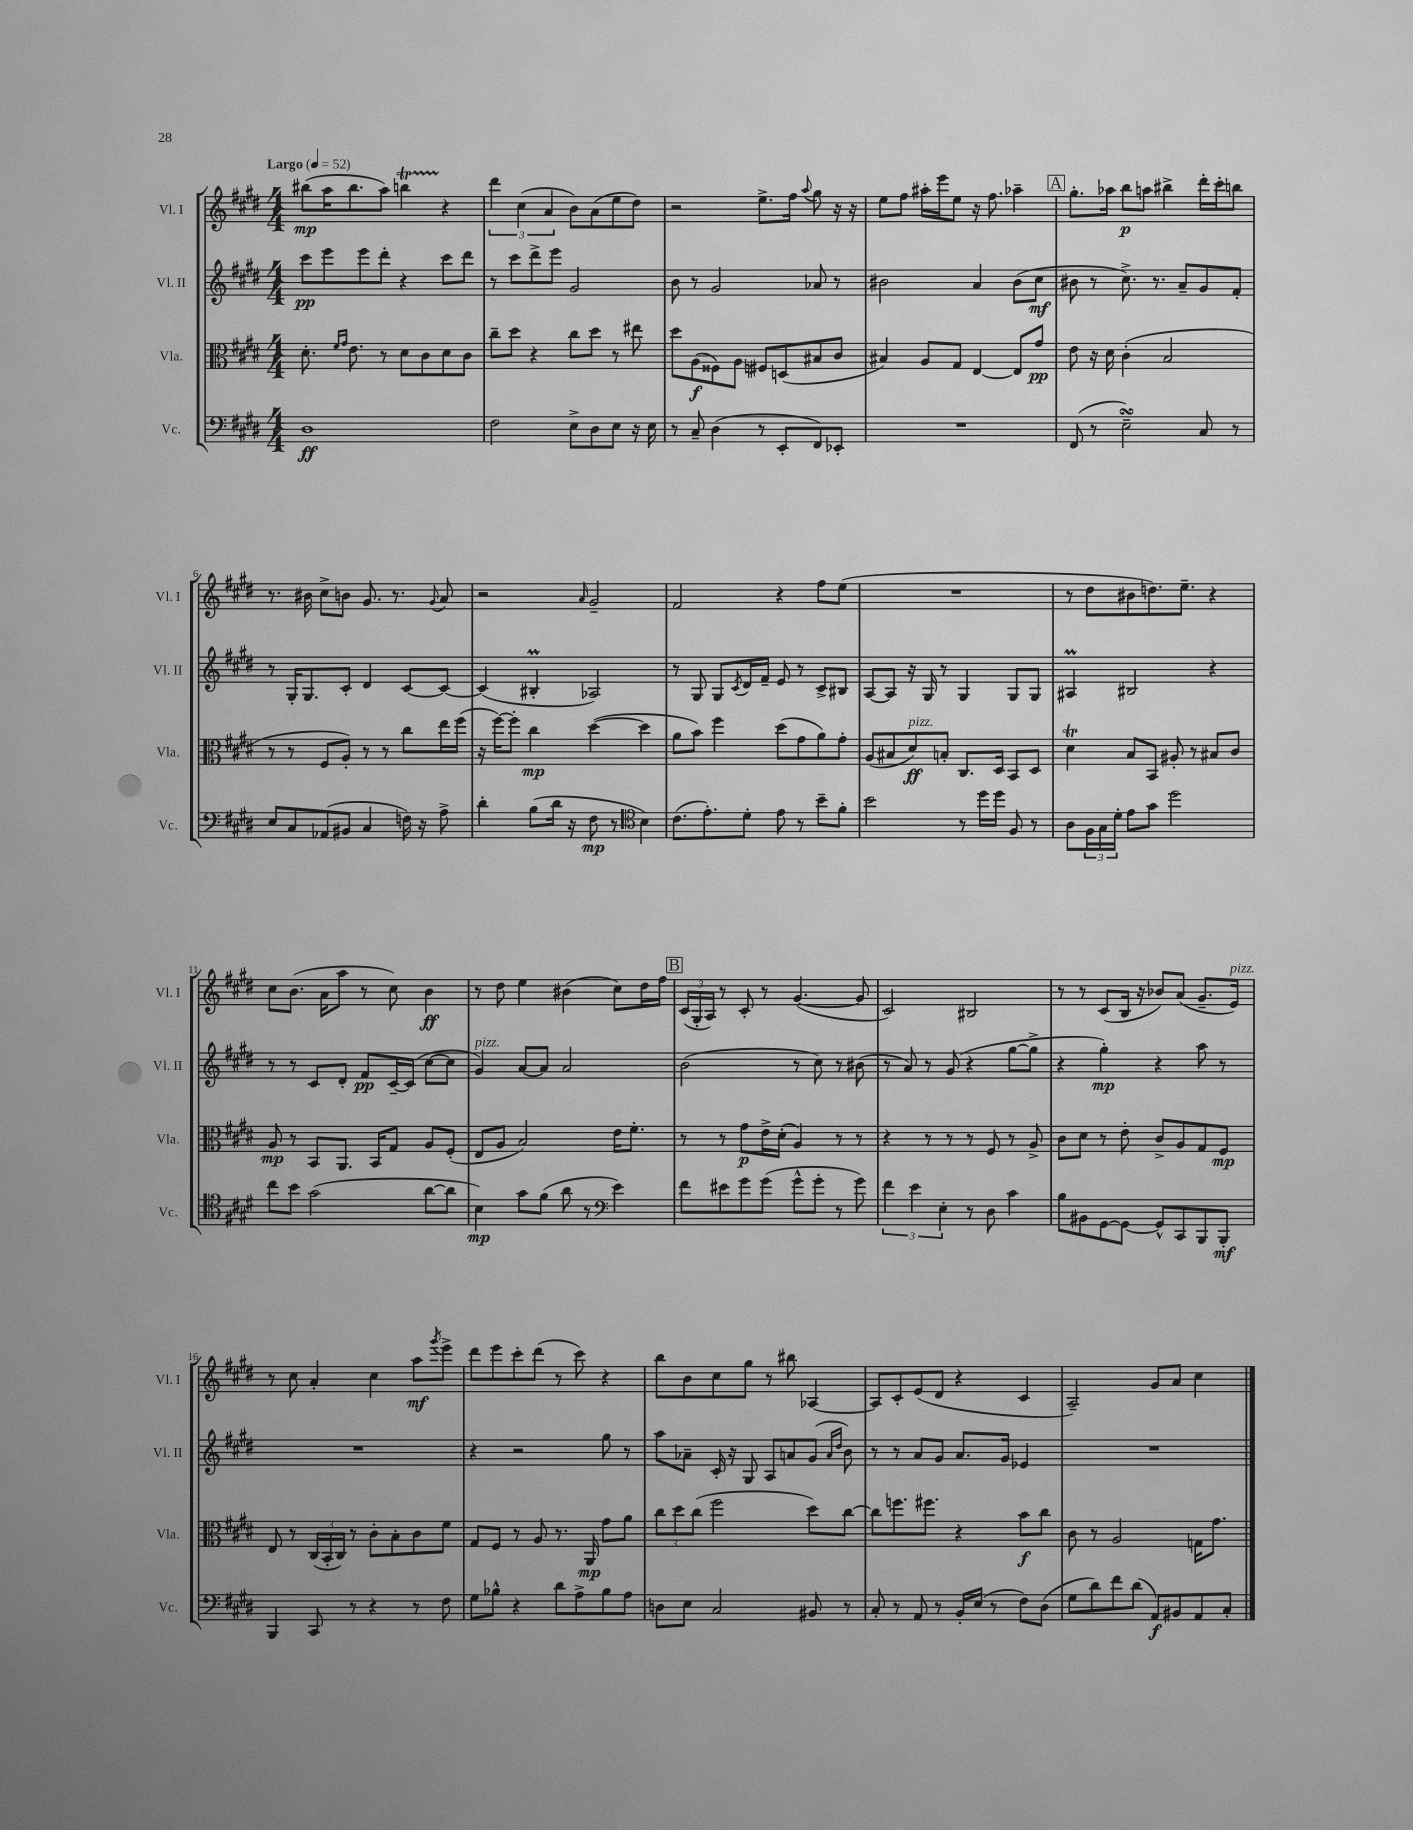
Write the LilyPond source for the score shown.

<<
\new StaffGroup <<
\new Staff = "s0" \with { instrumentName = "Vl. I" shortInstrumentName = "Vl. I" } {
    \clef treble \key e \major \numericTimeSignature \time 4/4 \tempo "Largo" 4 = 52
    bis''8\mp( a''16 bis''8. a''8) b''4\startTrillSpan r4\stopTrillSpan |
    \tuplet 3/2 { dis'''4 cis''4( a'4 } b'8) a'8( e''8 dis''8) |
    r2 e''8.-> fis''16 \appoggiatura { a''8 } gis''8 r16 r16 |
    e''8 fis''8 ais''16-. e'''16 e''8 r16 fis''8. aes''4-- |
    \mark \markup { \box "A" } gis''8.-. aes''16 b''8\p a''8 bis''4-> dis'''16-. cis'''16-. b''8 |
    r8. bis'16 cis''8-> b'8 gis'8. r8. \appoggiatura { gis'8 } a'8 |
    r2 \grace { a'16 } gis'2-- |
    fis'2 r4 fis''8 e''8( |
    R1 |
    r8 dis''8 bis'8 d''8.) e''8.-- r4 |
    cis''8 b'8.( a'16 a''8 r8 cis''8) b'4\ff |
    r8 dis''8 e''4 bis'4( cis''8) dis''16 fis''16 |
    \mark \markup { \box "B" } \tuplet 3/2 { cis'16( gis16-. a16) } r8 cis'8-. r8 gis'4.~( gis'8 |
    cis'2) bis2 |
    r8 r8 cis'8( b16 r16 bes'8) a'8( gis'8.-- e'16^\markup { \italic "pizz." }) |
    r8 cis''8 a'4-. cis''4 a''8\mf \acciaccatura { gis'''8 } e'''8-> |
    dis'''8 e'''8 cis'''8-. dis'''8( r8 cis'''8) r4 |
    b''8 b'8 cis''8 gis''8 r8 bis''8 aes4~ |
    aes8 cis'8-. e'8( dis'8 r4 cis'4 |
    a2--) gis'8 a'8 cis''4 \bar "|." |
}
\new Staff = "s1" \with { instrumentName = "Vl. II" shortInstrumentName = "Vl. II" } {
    \clef treble \key e \major \numericTimeSignature \time 4/4
    cis'''8\pp e'''8 e'''8 dis'''8-. r4 cis'''8 dis'''8 |
    r8 cis'''8 dis'''8-> e'''8 gis'2 |
    b'8 r8 gis'2 aes'8 r8 |
    bis'2 a'4 bis'8( cis''8\mf |
    \mark \markup { \box "A" } bis'8 r8 cis''8.->) r8. a'8-- gis'8 fis'8-. |
    r8 gis16-. gis8. cis'8-. dis'4 cis'8~ cis'8~ |
    cis'4( bis4-.\prall aes2) |
    r8 gis8 gis8 \acciaccatura { cis'8 } dis'16 fis'16-- e'8 r8 cis'8-> bis8 |
    a8~ a8 r16 gis16 r8 gis4 gis8 gis8 |
    ais4\prall bis2 r4 |
    r8 r8 cis'8 dis'8-. fis'8\pp cis'16~-- cis'16( cis''8~ cis''8 |
    gis'4^\markup { \italic "pizz." }) a'8~ a'8 a'2 |
    \mark \markup { \box "B" } b'2( r8 cis''8) r8 bis'8( |
    r8 a'8) r8 gis'8( r4 gis''8~ gis''8-> |
    r4 gis''4-.\mp) r4 a''8 r8 |
    R1 |
    r4 r2 gis''8 r8 |
    a''8 aes'8-- cis'16-. r16 gis8 a8 a'8 gis'8( \grace { a'16 dis''16 } b'8) |
    r8 r8 a'8 gis'8 a'8. gis'16 ees'4 |
    R1 \bar "|." |
}
\new Staff = "s2" \with { instrumentName = "Vla." shortInstrumentName = "Vla." } {
    \clef alto \key e \major \numericTimeSignature \time 4/4
    dis'8.-. \grace { fis'16 gis'16 } e'8. r8 dis'8 cis'8 dis'8 cis'8 |
    cis''8-- dis''8 r4 cis''8 dis''8 r8 eis''8 |
    dis''8 a8\f( fisis8) a8 fis8 d8( bis8 cis'8 |
    bis4) a8 gis8 e4~ e8 gis'8\pp |
    \mark \markup { \box "A" } e'8 r16 dis'16 cis'4-.( b2 |
    r8 r8 fis8 a8-.) r8 r8 cis''8 e''16 fis''16( |
    r16 fis''16~) fis''8-. cis''4\mp dis''4~( dis''4 |
    a'8 b'8) fis''4 dis''8( gis'8 a'8) gis'8-. |
    a8( bis8 dis'8\ff^\markup { \italic "pizz." }) b8-. cis8. dis16 b,8 dis8 |
    dis'4\trill b8 b,8 ais8-. r8 bis8 cis'8 |
    a8\mp r8 b,8 a,8. b,16 gis8 a8 fis8-.( |
    e8 a8 b2) e'16 fis'8.-. |
    \mark \markup { \box "B" } r8 r8 gis'8\p e'16-> dis'16-.( a4) r8 r8 |
    r4 r8 r8 r8 fis8 r8 a8-> |
    cis'8 dis'8 r8 e'8-. cis'8-> a8 gis8 fis8\mp |
    e8 r8 \tuplet 3/2 { cis16( b,16-. cis16) } r8 cis'8-. b8-. cis'8 fis'8 |
    gis8 fis8 r8 a8 r8. a,16\mp gis'8 a'8 |
    \tuplet 3/2 { cis''8 dis''8 cis''8( } fis''2 dis''8) cis''8~ |
    cis''8 f''8. fis''8. r4 b'8\f cis''8 |
    cis'8 r8 a2 g16 gis'8. \bar "|." |
}
\new Staff = "s3" \with { instrumentName = "Vc." shortInstrumentName = "Vc." } {
    \clef bass \key e \major \numericTimeSignature \time 4/4
    dis1\ff |
    fis2 e8-> dis8 e8 r16 e16 |
    r8 cis8-- dis4( r8 e,8-. fis,8) ees,8-. |
    R1 |
    \mark \markup { \box "A" } fis,8( r8 e2--\turn) cis8 r8 |
    e8 cis8 aes,8( bis,8 cis4 f16) r16 a8-> |
    dis'4-. b8( dis'16 r16 fis8\mp r8 \clef tenor b4) |
    cis'8.( e'8.-.) dis'8-. e'8 r8 b'8-- fis'8-. |
    b'2 r8 dis''16 dis''16 fis8 r8 |
    a8 \tuplet 3/2 { fis16 gis16 dis'16-. } e'8 gis'8 dis''2 |
    cis''8 b'8 gis'2( a'8~ a'8 |
    b4\mp) gis'8 fis'8( a'8 r8 \clef bass e'4) |
    \mark \markup { \box "B" } fis'8 eis'8 gis'8 gis'8( gis'8-^ gis'8-. r8 gis'8) |
    \tuplet 3/2 { fis'4 e'4 e4-. } r8 dis8 cis'4 |
    b8 bis,8 gis,8~ gis,8~ gis,8-^ cis,8 b,,8 b,,8-.\mf |
    b,,4 cis,8 r8 r4 r8 fis8 |
    gis8 bes8-^ r4 dis'8 a8-> bes8 a8 |
    d8 e8 cis2 bis,8 r8 |
    cis8-. r8 a,8 r8 b,16-. e16( r8 fis8) dis8( |
    gis8 dis'8) fis'8 dis'8( a,8\f) bis,8 a,8 cis8-. \bar "|." |
}
>>
>>
